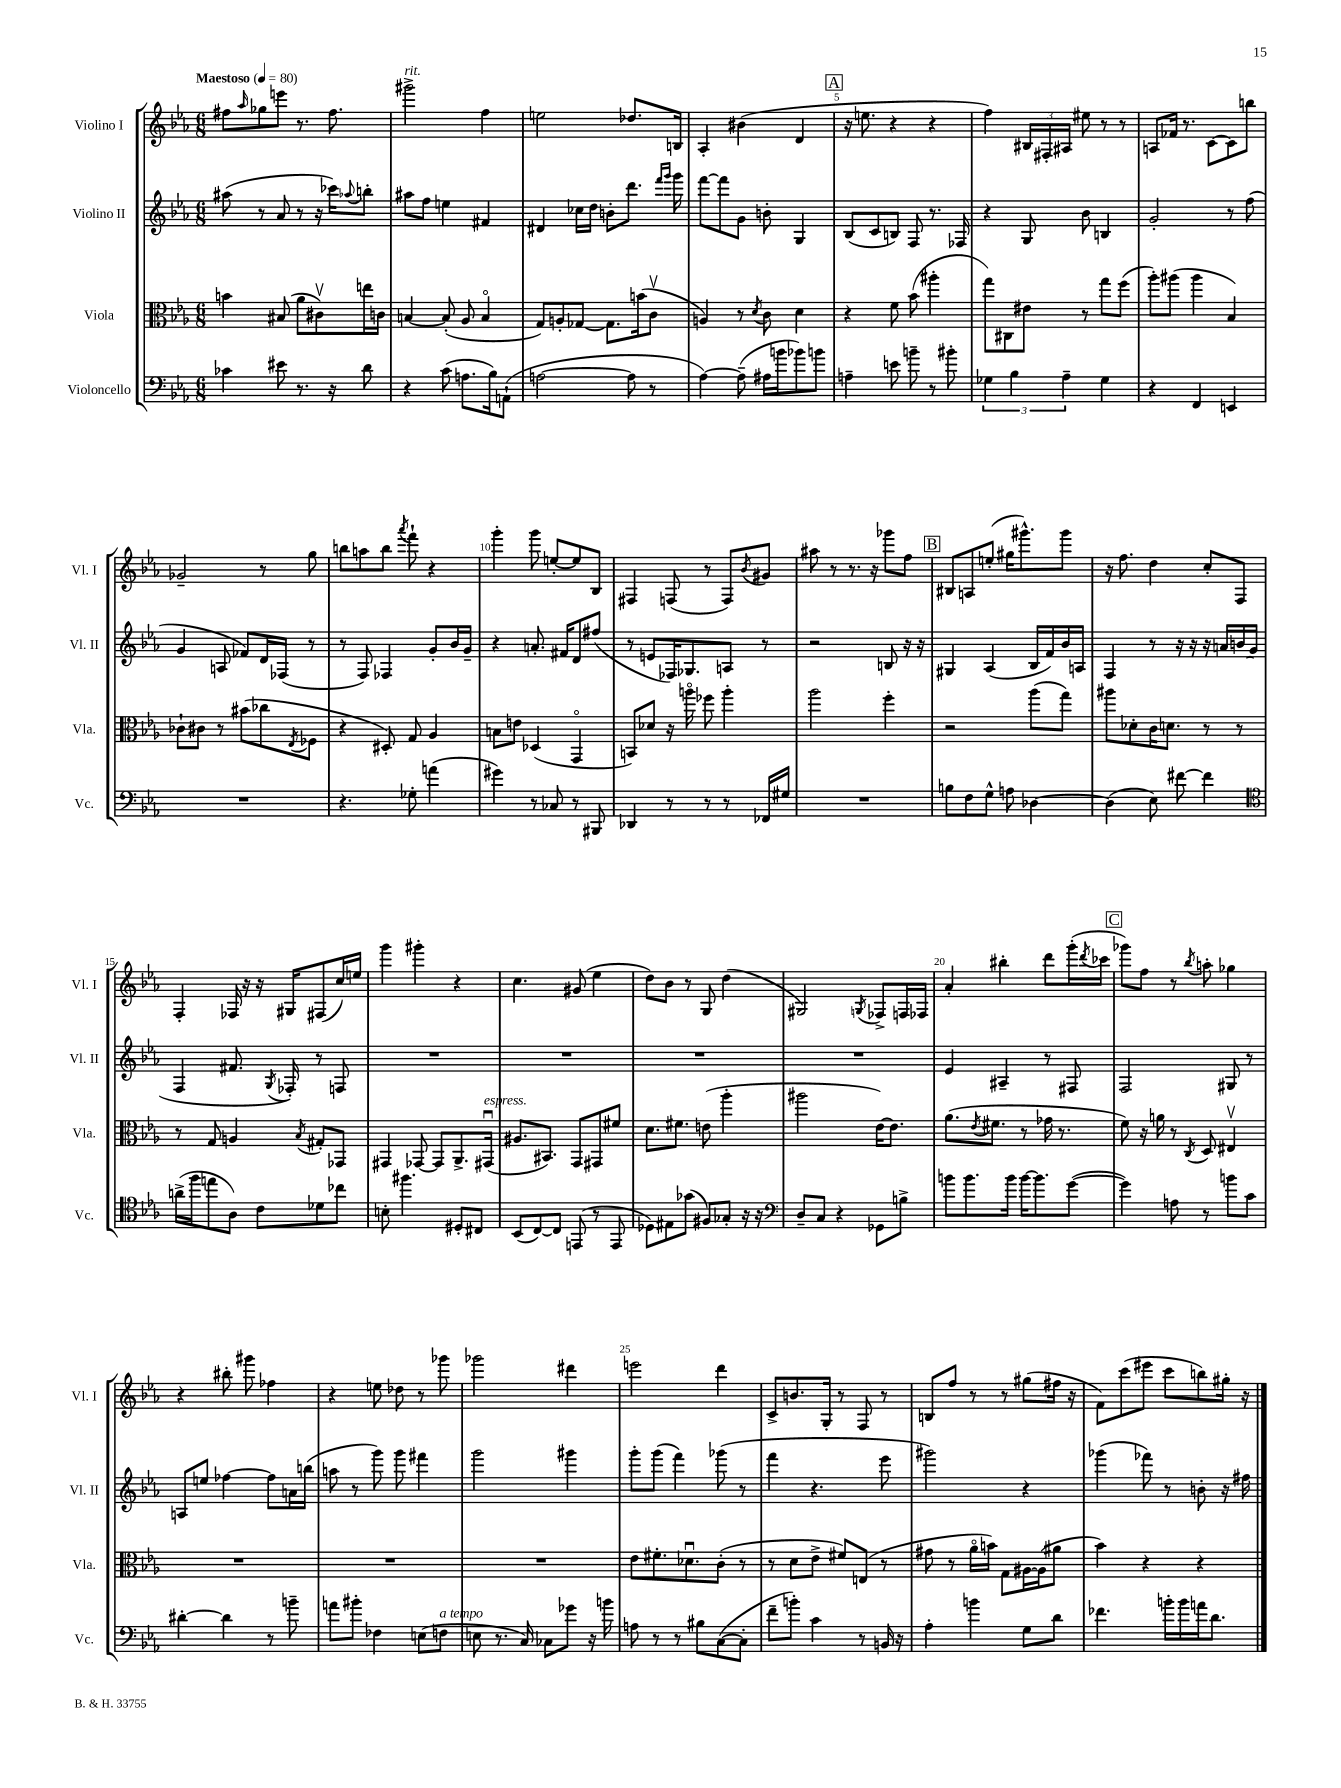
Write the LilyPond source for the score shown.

<<
\new StaffGroup <<
\new Staff = "s0" \with { instrumentName = "Violino I" shortInstrumentName = "Vl. I" } {
    \clef treble \key ees \major \numericTimeSignature \time 6/8 \tempo "Maestoso" 4 = 80
    fis''8 \grace { aes''16 } ges''8 e'''8 r8. fis''8. |
    gis'''2->^\markup { \italic "rit." } f''4 |
    e''2 des''8. b16 |
    aes4-. bis'4( d'4 |
    \mark \markup { \box "A" } r16 e''8. r4 r4 |
    f''4) \tuplet 3/2 { bis16 fis16-. ais16 } eis''8 r8 r8 |
    a8 fes'16 r8. c'8~ c'8 b''8 |
    ges'2-- r8 g''8 |
    b''8 a''8 b''8 \acciaccatura { aes'''8 } f'''8-! r4 |
    g'''4-. g'''8 e''8~-. e''8 bes8 |
    fis4 f8( r8 f8) \acciaccatura { bes'8 } gis'8 |
    ais''8 r8 r8. r16 ges'''8 f''8 |
    \mark \markup { \box "B" } bis8 a8 e''8-.( gis''16 gis'''8.-^) gis'''8 |
    r16 f''8. d''4 c''8-. f8 |
    f4-. fes16 r16 r16 gis16 fis8( c''16) e''16 |
    g'''4 gis'''4-. r4 |
    c''4. gis'8( ees''4 |
    d''8) bes'8 r8 g8 d''4( |
    gis2) \acciaccatura { g8 } fes8-> f16 fes16 |
    aes'4-. bis''4-. d'''8 g'''16-.( \acciaccatura { d'''8 } ces'''16 |
    \mark \markup { \box "C" } ges'''8) f''8 r8 \acciaccatura { bes''8 } a''8-. ges''4 |
    r4 bis''8-. gis'''8 fes''4 |
    r4 e''8 des''8 r8 ges'''8 |
    ges'''2 dis'''4 |
    e'''2 d'''4 |
    c'8-> b'8. g16-. r8 f8 r8 |
    b8 f''8 r8 r8 gis''8( fis''16 r16 |
    f'8) c'''8( eis'''8 c'''8 b''8) gis''16-. r16 \bar "|." |
}
\new Staff = "s1" \with { instrumentName = "Violino II" shortInstrumentName = "Vl. II" } {
    \clef treble \key ees \major \numericTimeSignature \time 6/8
    ais''8( r8 aes'8 r8 r16 ces'''16) \appoggiatura { aes''8 } b''8-. |
    ais''8 f''8 e''4 fis'4 |
    dis'4 ces''16 d''16 b'8-. d'''8. \grace { f'''16 g'''16 } g'''16 |
    f'''8~ f'''8 g'8 b'8-. g4 |
    \mark \markup { \box "A" } bes8( c'8 b8) f8 r8. fes16 |
    r4 g8 bes'8 b4 |
    g'2-. r8 f''8( |
    g'4 a8 fes'8) d'16 fes16( r8 |
    r8 f8) fes4 g'8-. bes'16 g'16-- |
    r4 a'8.-. fis'16 d'8 fis''8( |
    r8 e'8 fes16) ges8. a8 r8 |
    r2 b8 r16 r16 |
    \mark \markup { \box "B" } gis4 aes4( bes16 f'16) bes'16 a16 |
    f4 r8 r16 r16 r16 a'16 b'16 g'16( |
    f4 fis'8. \acciaccatura { g8 } fes16-.) r8 f8 |
    R2. |
    R2. |
    R2. |
    R2. |
    ees'4 ais4-- r8 fis8 |
    \mark \markup { \box "C" } f2 gis8 r8 |
    a8 e''8 fes''4~ fes''8 a'16 b''16( |
    a''8 r8 g'''8) g'''8 fis'''4 |
    g'''2 gis'''4 |
    g'''8-. g'''8( f'''4) ges'''8( r8 |
    f'''4 r4. ees'''8 |
    gis'''2) r4 |
    ges'''4( fes'''8) r8 b'8-. r16 fis''16 \bar "|." |
}
\new Staff = "s2" \with { instrumentName = "Viola" shortInstrumentName = "Vla." } {
    \clef alto \key ees \major \numericTimeSignature \time 6/8
    b'4 bis8( aes'8 cis'8\upbow) e''16 c'16 |
    b4~ b8-.( aes8 b4\flageolet |
    g8) a8-. ges8~ ges8. b'16( c'8\upbow |
    a4) r8 \acciaccatura { d'8 } c'8 d'4 |
    \mark \markup { \box "A" } r4 f'8 bes'8( ais''4-. |
    g''8) cis8 eis'8 r8 g''8 f''8( |
    aes''8-.) ais''8( ais''4 bes4) |
    ces'8-! cis'8 r8 bis'8( ces''8 \acciaccatura { ees8 } fes8 |
    r4 dis8-.) g8 aes4 |
    b8 e'8 des4( g,4\flageolet |
    b,8) des'8 r16 a''16\flageolet fes''8 a''4-. |
    aes''2 f''4-. |
    \mark \markup { \box "B" } r2 aes''8( g''8) |
    ais''8 des'8-. c'16 d'8. r8 r8 |
    r8 g8 a4 \acciaccatura { bes8 } gis8-. ges,8 |
    gis,4 ges,8~ ges,8 aes,8.-> gis,16\downbow^\markup { \italic "espress." }( |
    ais8. bis,8.) g,8 gis,8 fis'8 |
    d'8. fis'8. e'8( aes''4-. |
    ais''2 ees'16~) ees'8. |
    aes'8.( \acciaccatura { ees'8 } fis'8. r8 ges'16 r8. |
    \mark \markup { \box "C" } f'8) r16 a'16 r8 \acciaccatura { c8 } d8 eis4\upbow |
    R2. |
    R2. |
    R2. |
    ees'8 fis'8.-. des'8.\downbow c'8-.( r8 |
    r8 d'8 ees'8-> fis'8) e8( r8 |
    gis'8 r8 aes'16\flageolet b'16) g8 ais16~ ais16( ais'8 |
    bes'4) r4 r4 \bar "|." |
}
\new Staff = "s3" \with { instrumentName = "Violoncello" shortInstrumentName = "Vc." } {
    \clef bass \key ees \major \numericTimeSignature \time 6/8
    ces'4 eis'8 r8. r16 d'8 |
    r4 c'8( a8. bes16) a,8-!( |
    a2~ a8 r8 |
    aes4~) aes8--( ais16 b'16 bes'8) b'8 |
    \mark \markup { \box "A" } a4-- e'8 b'8-- r8 bis'8-. |
    \tuplet 3/2 { ges4 bes4 aes4-- } ges4 |
    r4 f,4 e,4 |
    R2. |
    r4. ges8-. a'4( |
    gis'4) r8 ces8 r8 bis,,8 |
    des,4 r8 r8 r8 fes,16 gis16 |
    R2. |
    \mark \markup { \box "B" } b8 f8 g8-^ a8 des4~ |
    des4( ees8) fis'8~ fis'4 |
    \clef tenor a'16->( f''16 e''8 aes8) c'8 des'8 ces''8 |
    b8-. fis''4. dis8-. cis8 |
    bes,8( c8~) c8 e,8( r8 e,8 |
    des8) eis8 ges'8( fis8) ges8-. r16 r16 |
    \clef bass d8-- c8 r4 ges,8 b8-> |
    b'8 b'8. b'16 b'16~ b'8. g'8~( |
    \mark \markup { \box "C" } g'4) a8 r8 b'8 c'8 |
    dis'4~-. dis'4 r8 b'8-- |
    a'8 bis'8-. fes4 e8( f8^\markup { \italic "a tempo" } |
    e8 r8. c16) ces8 ges'8 r16 b'16 |
    a8 r8 r8 bis8 c8~( c8-. |
    f'8-- b'8-.) c'4 r8 b,16 r16 |
    aes4-. b'4 g8 d'8 |
    fes'4. b'16-. b'16 a'16 d'8. \bar "|." |
}
>>
>>
\layout { \context { \Score \override BarNumber.break-visibility = ##(#f #t #t) barNumberVisibility = #(every-nth-bar-number-visible 5) } }
